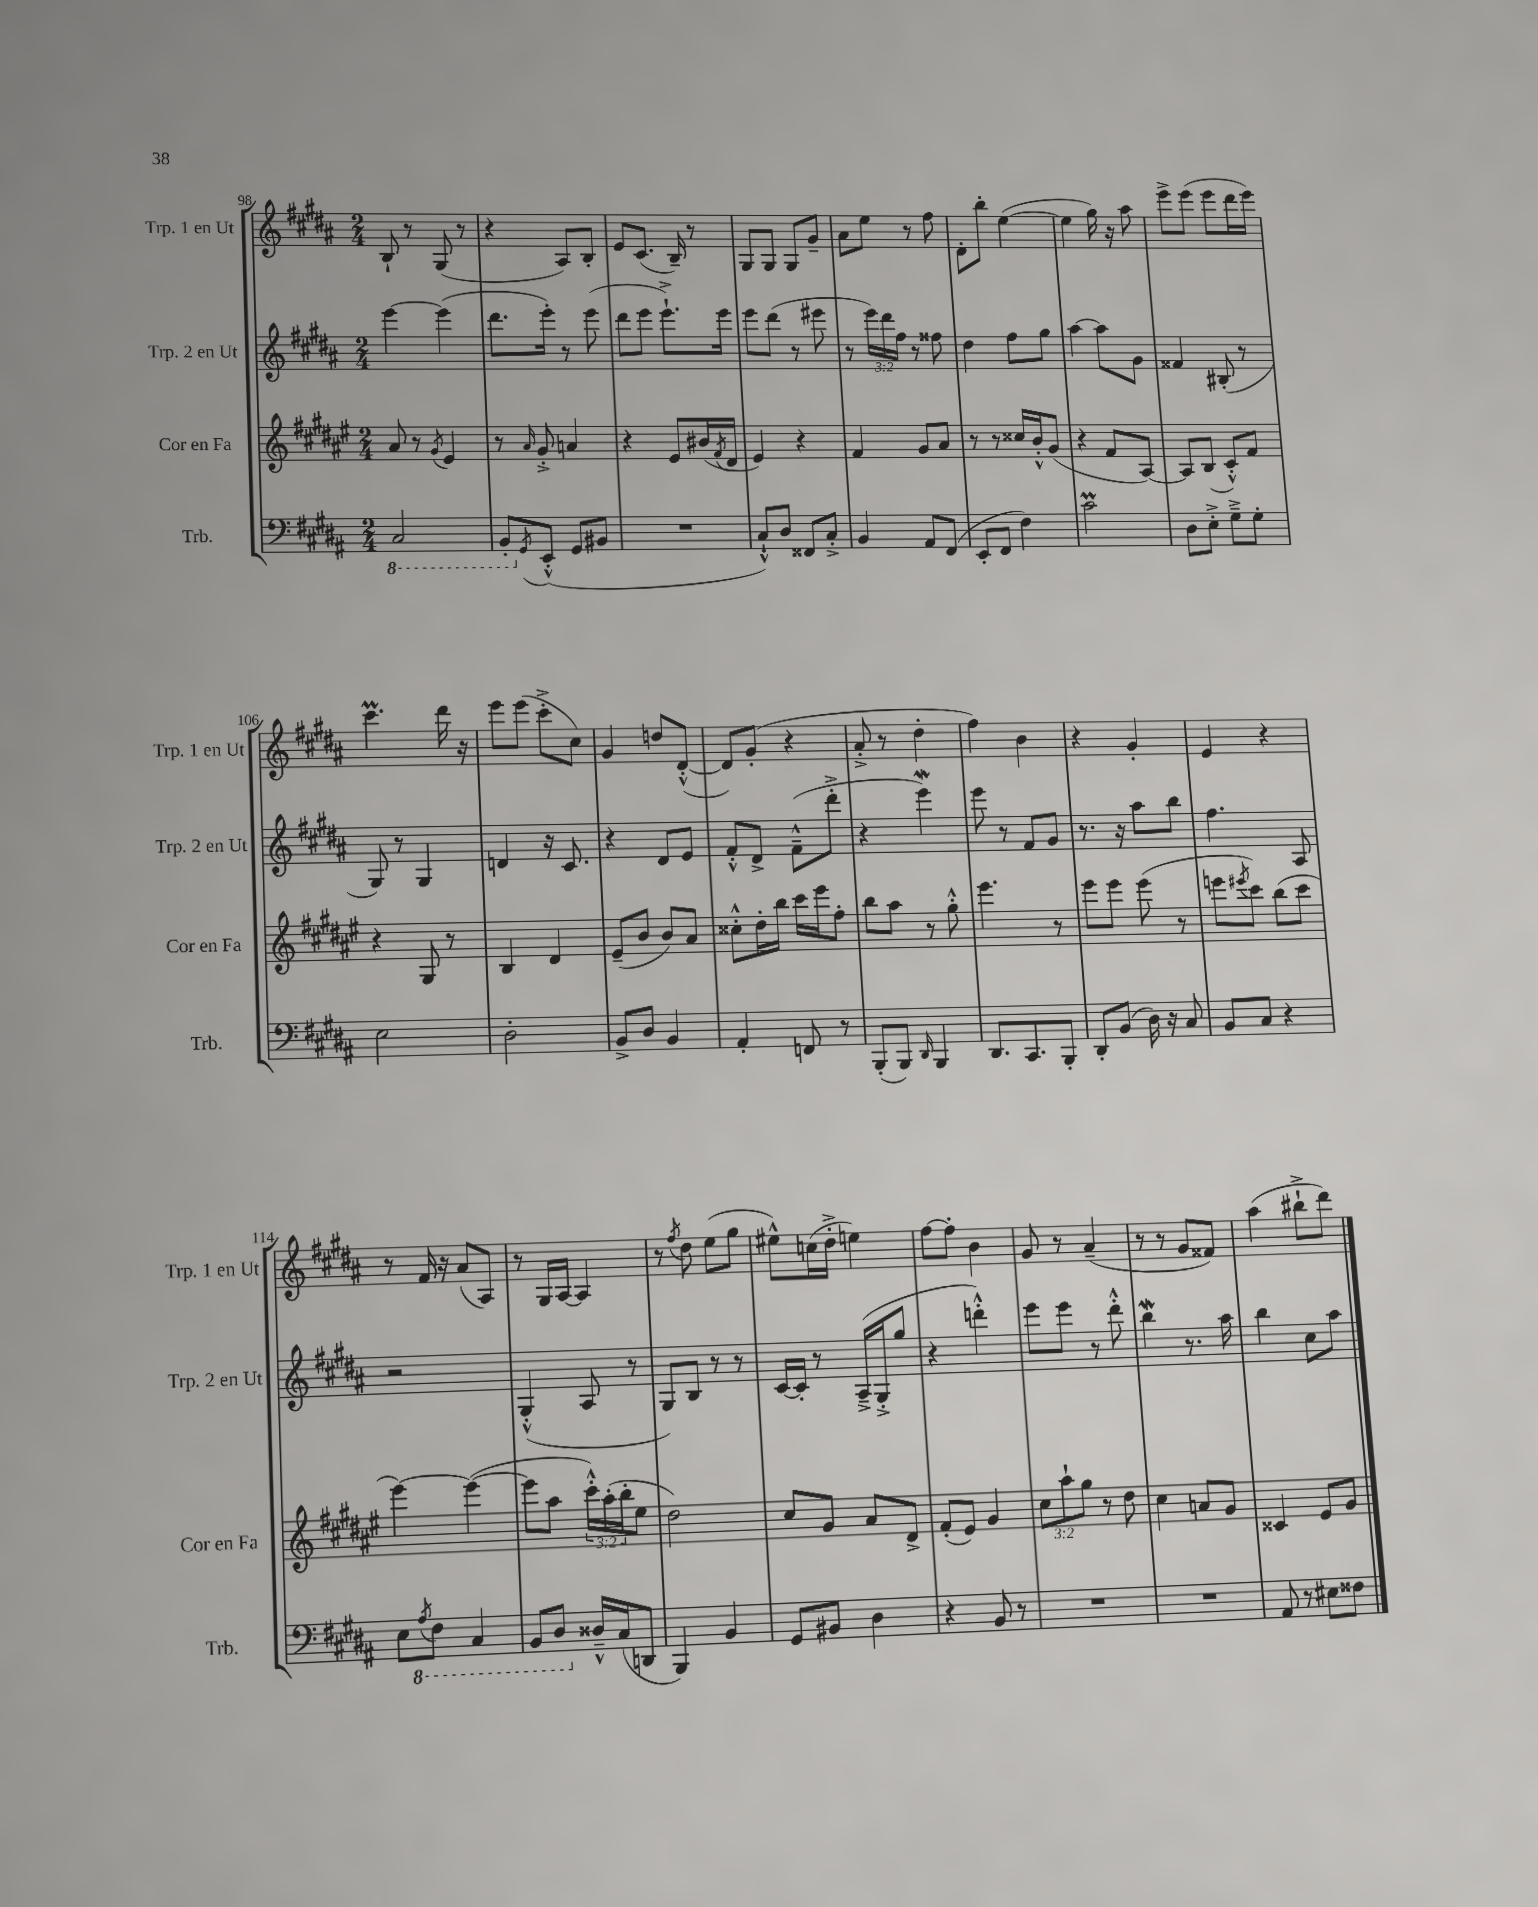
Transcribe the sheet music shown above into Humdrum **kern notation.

**kern	**kern	**kern	**kern
*staff4	*staff3	*staff2	*staff1
*clefF4	*clefG2	*clefG2	*clefG2
*k[f#c#g#d#a#]	*k[f#c#g#d#a#e#]	*k[f#c#g#d#a#]	*k[f#c#g#d#a#]
*M2/4	*M2/4	*M2/4	*M2/4
2CC#	8a#	[4eee	8B`
.	8r	.	8r
.	8qg#	.	.
.	4e#	(4eee]	(8G#
.	.	.	8r
=	=	=	=
8BBB'	8r	8.ddd#	4r
8qGG#	16qqa#	.	.
(8EE'^^	8g#'^	.	.
.	.	16eee')	.
8GG#	4a	8r	8A#)
8BB#	.	(8eee	8B'
=	=	=	=
2r	4r	8ddd#	8e
.	.	8eee	(8.c#
.	8e#	8.eee`^)	.
.	.	.	16B~)
.	(16b#	.	8r
.	8qf#	.	.
.	16d#	16eee	.
=	=	=	=
8C#`^^)	4e#)	8eee	8G#
8D#	.	(8ddd#	8G#
8FF##	4r	8r	8G#
8C#'^	.	8eee#	8g#~
=	=	=	=
4BB	4f#	8r	8a#
.	.	24eee)	8ee
.	.	24ddd#	.
.	.	24ff#	.
8AA#	8g#	8r	8r
(8FF#	8a#	8ff##	8ff#
=	=	=	=
8EE'	8r	4dd#	8d#'
8FF#	8r	.	8bb'
4F#)	16cc##	8ff#	([4ee
.	16b'^^	.	.
.	(8g#	8gg#	.
=	=	=	=
2c#	4r	[4aa#	4ee]
.	8f#	8aa#]	16gg#)
.	.	.	16r
.	[8A#)	8g#	8aa#
=	=	=	=
8D#	8A#]	4f##	8eee^
8E'^	(8B	.	(8eee
8G#~^	8c#'^^)	(8B#'	8eee
8G#'	8f#	8r	16ddd#
.	.	.	16eee)
=	=	=	=
2E	4r	8G#)	4.ccc#
.	.	8r	.
.	8G#	4G#	.
.	8r	.	16ddd#
.	.	.	16r
=	=	=	=
2D#'	4B	4d	8eee
.	.	.	(8eee
.	4d#	16r	8ccc#'^
.	.	8.c#	.
.	.	.	8cc#)
=	=	=	=
8BB^	(8e#~	4r	4g#
8D#	8b	.	.
4BB	8b)	8d#	8dd
.	8a#	8e	([8d#'^^
=	=	=	=
4AA#'	8cc##'^^	8f#'^^	8d#])
.	16dd#'	8d#^	(8g#'
.	16bb	.	.
8FF	16ccc#	(8f#~^^	4r
.	16eee#	.	.
8r	8ff#'	8ddd#'^	.
=	=	=	=
(8BBB'	8bb	4r	8a#'^
8BBB)	8aa#	.	8r
16qqDD#	.	.	.
4BBB	8r	4eee)	4dd#'
.	8gg#'^^	.	.
=	=	=	=
8.DD#	4.eee#	8eee	4ff#)
.	.	8r	.
8.CC#	.	.	.
.	.	8f#	4b
8BBB'	8r	8g#	.
=	=	=	=
8DD#'	8eee#	8.r	4r
(8BB	8eee#	.	.
.	.	16r	.
16D#)	(8eee#	8aa#	4g#'
16r	.	.	.
8C#	8r	8bb	.
=	=	=	=
8BB	8eee	4.ff#	4e
.	8qeee#	.	.
8C#	8ccc#)	.	.
4r	(8bb	.	4r
.	8ccc#	8A#	.
=	=	=	=
8E	[4eee#)	2r	8r
8qAA#	.	.	.
8FF#	.	.	16f#
.	.	.	16r
4CC#	(4eee#_	.	(8a#
.	.	.	8A#)
=	=	=	=
8BBB	8eee#]	(4G#'^^	8r
8DD#	8aa#	.	16G#
.	.	.	[16A#
16D##~^^	24ccc#'^^)	8A#	4A#]
.	(24aa#'	.	.
(16C#	.	.	.
.	24bb'	.	.
8DD	8ee#	8r	.
=	=	=	=
4BBB)	2dd#)	8G#)	8r
.	.	.	8qff#
.	.	8B	8dd#
4BB	.	8r	(8ee
.	.	8r	8gg#
=	=	=	=
8GG#	8cc#	[16c#	8ee#^^)
.	.	16c#']	.
8BB#	8g#	8r	(16cc
.	.	.	16dd#'^
4D#	8a#	(16A#~^	4ee)
.	.	16G#'^	.
.	8d#^	8gg#	.
=	=	=	=
4r	(8f#'	4r	[8ff#
.	8e#)	.	8ff#']
8BB	4g#	4ddd'^^)	4b
8r	.	.	.
=	=	=	=
2r	12cc#	8eee	8g#
.	12aa#`	.	.
.	.	8eee	8r
.	12gg#	.	.
.	8r	8r	(4a#~
.	8dd#	8ddd#'^^	.
=	=	=	=
2r	4cc#	4bb	8r
.	.	.	8r
.	8a	8.r	8g#
.	8g#	.	8f##)
.	.	16aa#	.
=	=	=	=
8AA#	4c##	4bb	(4aa#
8r	.	.	.
8E#	8e#	8cc#	8bb#`^
8F##	8g#	8aa#	8ddd#)
==	==	==	==
*-	*-	*-	*-
